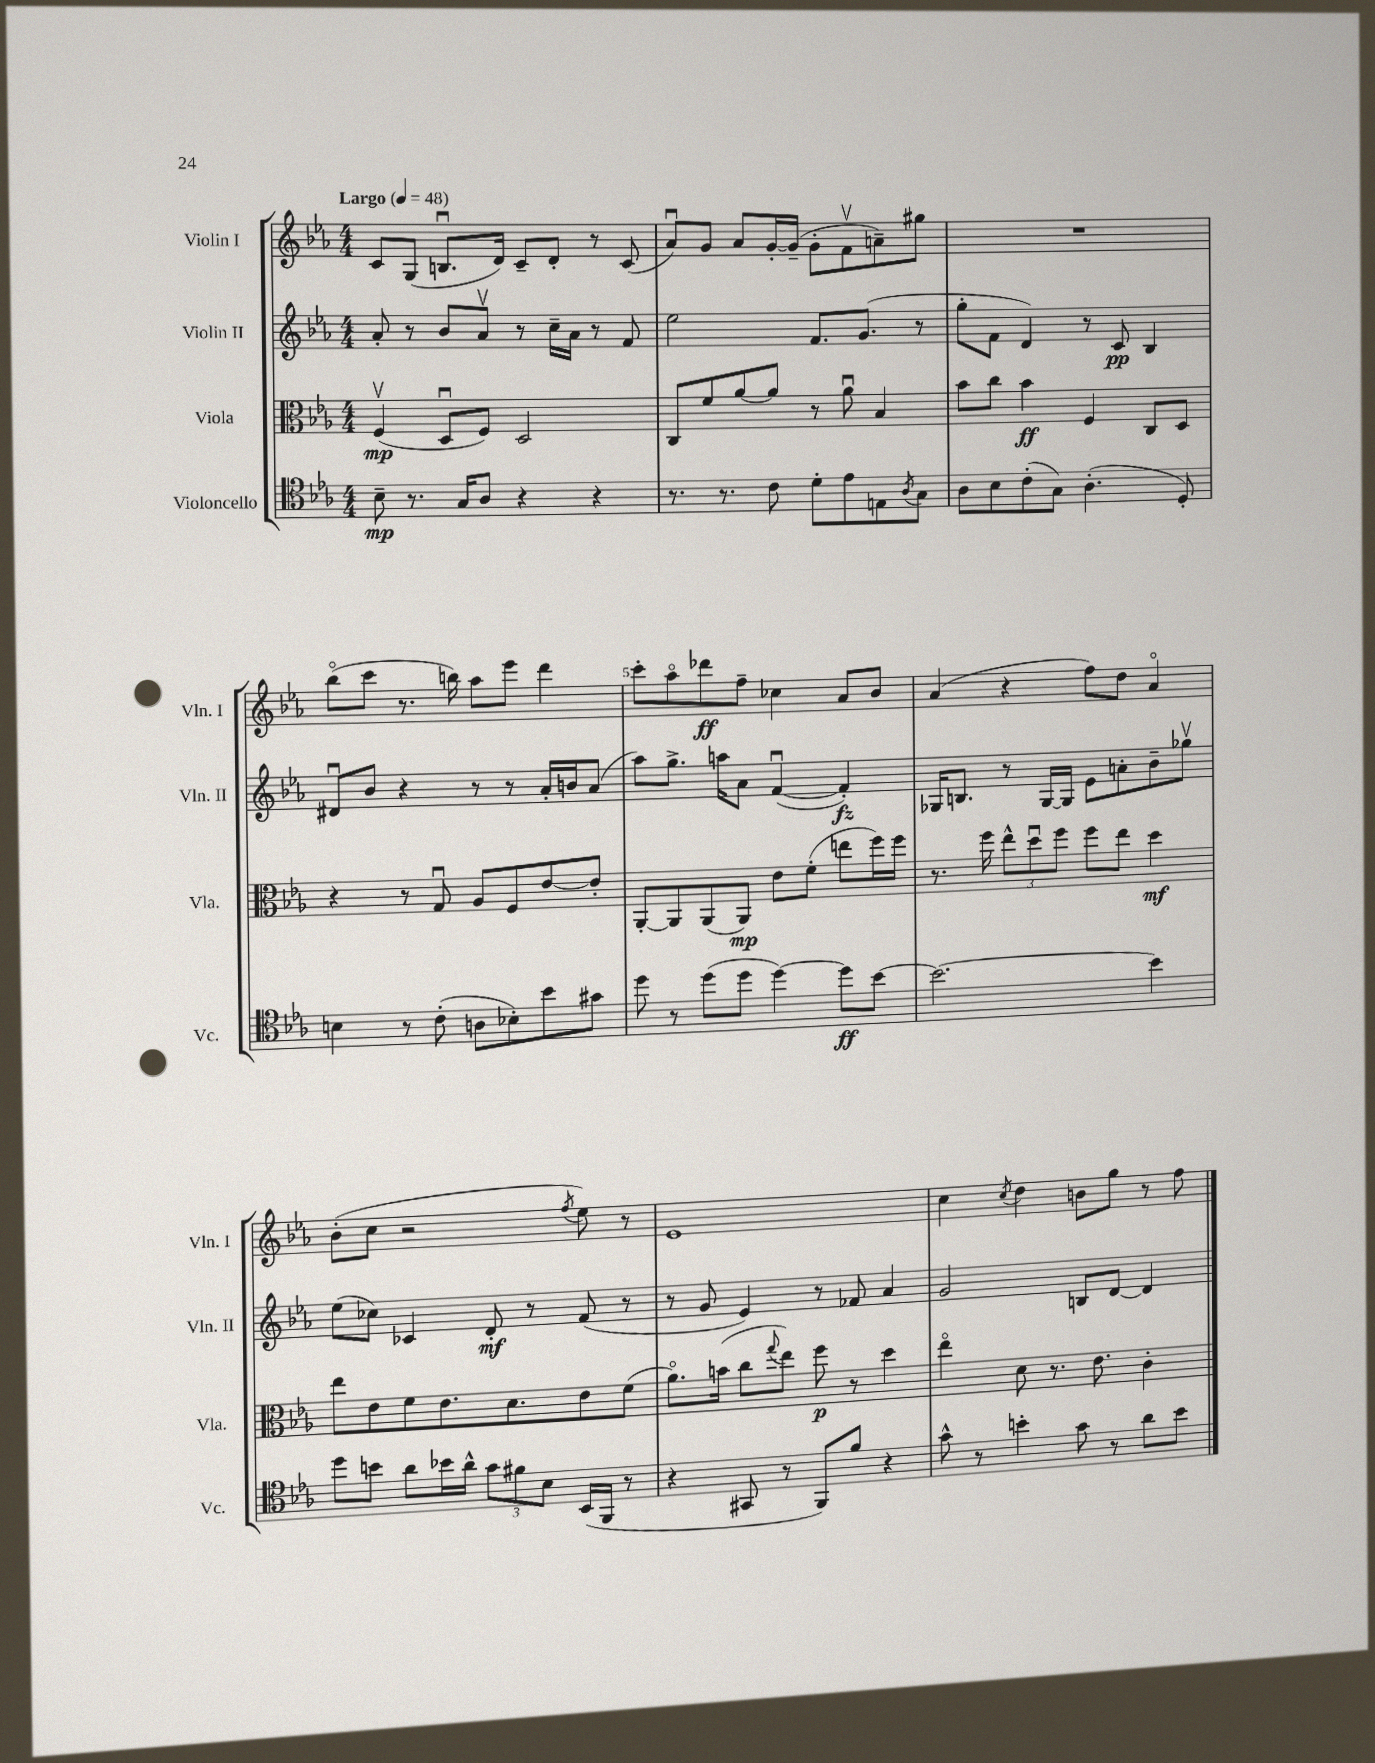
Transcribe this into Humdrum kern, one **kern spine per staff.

**kern	**kern	**kern	**kern
*staff4	*staff3	*staff2	*staff1
*clefC4	*clefC3	*clefG2	*clefG2
*k[b-e-a-]	*k[b-e-a-]	*k[b-e-a-]	*k[b-e-a-]
*M4/4	*M4/4	*M4/4	*M4/4
*MM48	*MM48	*MM48	*MM48
8B-~	(4Fv	8a-'	8c
8.r	.	8r	(8G
.	8Du	8b-	8.Bu
16G	.	.	.
8A-	8F)	8a-v	.
.	.	.	16d)
4r	2D	8r	8c~
.	.	16cc~	8d'
.	.	16a-	.
4r	.	8r	8r
.	.	8f	(8c
=	=	=	=
8.r	8C	2ee-	8a-u)
.	8f	.	8g
8.r	.	.	.
.	[8a-	.	8a-
8c	8a-]	.	[16g'
.	.	.	(16g~]
8d'	8r	8.f	8g'
8e-	8a-u	.	8fv
.	.	(8.g	.
8E	4B-	.	8a~)
8qA-	.	.	.
8G	.	8r	8gg#
=	=	=	=
8A-	8b-	8gg'	1r
8B-	8cc	8f	.
(8c'	4b-	4d)	.
8G)	.	.	.
(4.A-'	4F	8r	.
.	.	8c	.
.	8C	4B-	.
8D')	8D	.	.
=	=	=	=
4B	4r	8d#u	(8bb-o
.	.	8b-	8ccc
8r	8r	4r	8.r
(8c'	8Gu	.	.
.	.	.	16bb)
8A	8A-	8r	8aa-
8B-')	8F	8r	8eee-
8b-	[8e-	16a-'	4ddd
.	.	16b	.
8g#	8e-']	(8a-	.
=	=	=	=
8dd	[8AA-'	8aa-)	8ccc'
8r	8AA-]	8.gg^	8aa-o
(8dd	(8AA-	.	8ddd-
.	.	16aa	.
8dd	8AA-)	8a-	8ff~
[4dd)	8e-	([4fu	4cc-
.	(8f'	.	.
8dd]	8ee	4f'])	8a-
[8b-	16ff)	.	8b-
.	16ff	.	.
=	=	=	=
2.b-_	8.r	16G-	(4a-
.	.	8.B	.
.	16ff	.	.
.	12ee-^^	8r	4r
.	12ddu	.	.
.	.	[16G-	.
.	12ff	.	.
.	.	16G-]	.
.	8ff	8e-	8ff)
.	8ee-	8a'	8dd
4b-]	4dd	8b-~	4a-o
.	.	8gg-v	.
=	=	=	=
8dd	8ee-	(8ee-	(8b-'
8b	8e-	8cc-)	8cc
8a-	8f	4c-	2r
16b-	8.e-	.	.
16a-^^	.	.	.
12g	.	8d'	.
.	8.d	.	.
12f#	.	.	.
.	.	8r	.
12B-	.	.	.
.	.	.	8qff
(16BB-	8e-	(8f	8ee-)
16FF	.	.	.
8r	(8f	8r	8r
=	=	=	=
4r	8.a-o)	8r	1e-
.	.	8g	.
.	(16b	.	.
8GG#	8cc	4e-)	.
.	8qqgg	.	.
8r	8ee-)	.	.
8FF)	8ff	8r	.
8f	8r	8f-	.
4r	4dd	4a-	.
=	=	=	=
8g^^	4ee-o	2g	4cc
8r	.	.	.
.	.	.	8qcc
4b'	8d	.	4dd
.	8.r	.	.
8g	.	8B	8b
.	8.e-	.	.
8r	.	[8d	8gg
8a-	4c'	4d]	8r
8b	.	.	8ff
==	==	==	==
*-	*-	*-	*-
